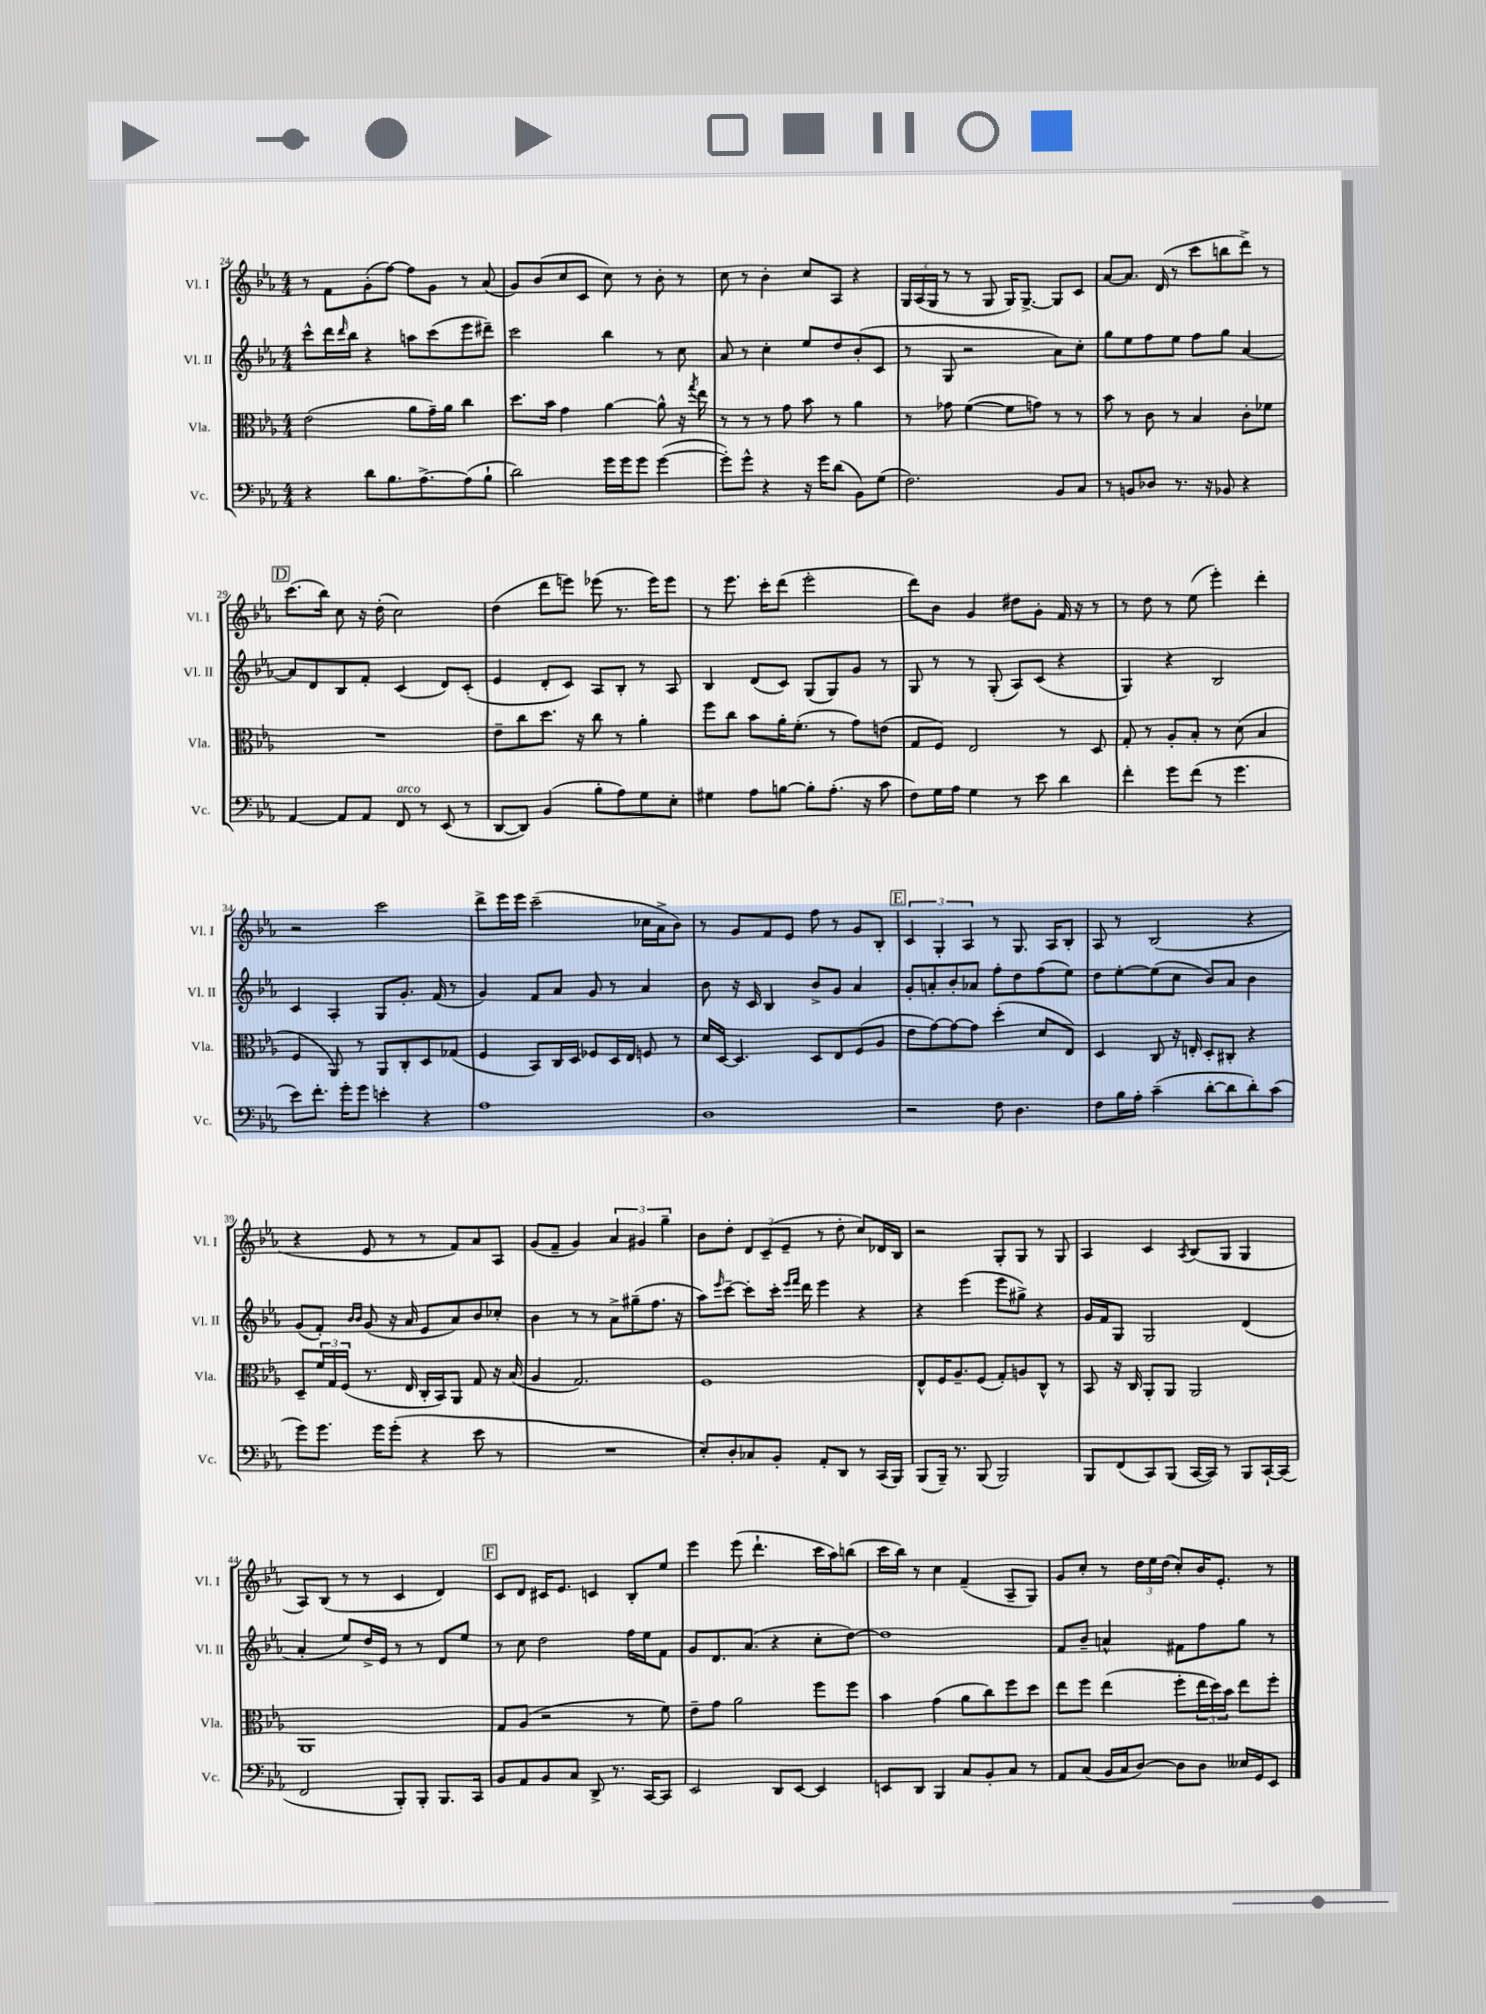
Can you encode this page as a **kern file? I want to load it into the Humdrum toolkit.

**kern	**kern	**kern	**kern
*staff4	*staff3	*staff2	*staff1
*clefF4	*clefC3	*clefG2	*clefG2
*k[b-e-a-]	*k[b-e-a-]	*k[b-e-a-]	*k[b-e-a-]
*M4/4	*M4/4	*M4/4	*M4/4
4r	(2e-	8ccc^^	8r
.	.	16ddd	8f
.	.	16qqddd	.
.	.	16bb-	.
8d	.	4r	(8g'
8.B-	.	.	[8ff)
.	8a-	8aa	8ff]
[8.A-^	.	.	.
.	16g~)	(8ccc	8g
.	16a-	.	.
(8A-]	4cc	8eee-	8r
8B-`	.	8ddd#~)	(8a-
=	=	=	=
2d)	8.dd	2ccc	8g)
.	.	.	(8b-
.	16b-	.	.
.	4g	.	8cc
.	.	.	8c
16g	[4a-	4bb-	8cc)
16g	.	.	.
8g	.	.	8r
([4g	8a-^^]	8r	8b-'
.	16r	8cc	8r
.	8qgg	.	.
.	16ee-	.	.
=	=	=	=
8g'])	8r	8a-	8cc
8g^^	8r	8r	8r
4r	8r	4cc'	4b-'
.	8g	.	.
16r	8b-	8ee-	8cc
16g	.	.	.
(8d	8r	8dd	8A-
8BB-)	4a-	(8b-'	4r
(8G	.	8c	.
=	=	=	=
2.F)	8r	8r	24G
.	.	.	(24A-
.	.	.	24G
.	8g-	8G	8r
.	([4f	2r	8r
.	.	.	8G
.	8f]	.	16G)
.	.	.	[8.G^
.	8g)	.	.
8BB-	8r	8a-)	8G]
8C	8r	8cc'	8c
=	=	=	=
8r	8b-	8gg	[8a-
8BB	8r	8ee-	8.a-]
8D-	8c	8ff	.
.	.	.	(16d
8.r	8r	8ee-	8r
.	4B-	8ff	8ccc
16r	.	.	.
8BB-	.	8gg	8bb
4r	8c'	[4a-	8ddd^)
.	8f-	.	8r
=	=	=	=
[4AA-	1r	8a-]	(8.ccc
.	.	8d	.
.	.	.	16bb-)
8AA-]	.	8B-	8cc
8AA-	.	8f'	16r
.	.	.	(16dd'
8FF	.	(4c	2cc)
8r	.	.	.
(8EE-	.	8d)	.
8r	.	(8c'	.
=	=	=	=
[8DD	8e-~	4e-	(4dd
8DD])	8cc	.	.
(4BB-	8.dd	8d'	8ddd
.	.	8c)	8eee)
.	16r	.	.
8B-'	8cc	8A-	(8eee-
8A-)	8r	8B-'	8.r
8G	4a-'	8r	.
.	.	.	16eee-)
8E-'	.	8A-	8eee-
=	=	=	=
4G#	8ff	4B-	8r
.	8cc	.	8.eee-
8A-	8b-	(8d	.
.	.	.	16ccc'
[8B	16a-'	8c)	(8ddd
.	(8.f'	.	.
8B']	.	(8G	2eee-'
(8.A-'	8r	8G)	.
.	8g)	8g	.
16r	.	.	.
8c	(8e	8r	.
=	=	=	=
8F)	8G	8G	8ddd)
16G	8F)	8r	8b-
16A-	.	.	.
4G	2E-	8r	4g
.	.	(8G'	.
8r	.	8A-)	8dd#
8e-	.	(8c	8g'
4d	8r	4r	16f
.	.	.	16r
.	8D	.	8r
=	=	=	=
4f'	8G'	4G)	8r
.	8r	.	8dd
8g	8A-'	4r	8r
(8f	8B-'	.	(8ee-
8r	8r	2B-	4eee-')
4.g	(8d	.	.
.	4B-	.	4ddd'
=	=	=	=
8e-)	4F	4c	2r
8.f'	.	.	.
.	8AA-)	4A-'	.
16g'	.	.	.
8g	8r	.	.
4e'	8AA-	8G	2ccc
.	8C'	8.g'	.
4r	8D	.	.
.	.	(16f	.
.	(8G-	8r	.
=	=	=	=
1A-	4F	4g)	8ddd^
.	.	.	16eee-
.	.	.	16eee-
.	8BB-)	8f	(2ccc~
.	16C	8a-	.
.	16D	.	.
.	8F-	8g	.
.	16D	8r	.
.	16E-	.	.
.	8F	4a-	16cc-
.	.	.	16a-^
.	8r	.	8b-)
=	=	=	=
1D	16d	8b-	8r
.	[16D	.	.
.	4.D]	16r	8g
.	.	16c	.
.	.	4B-	8f
.	.	.	8e-
.	8D	8b-^	8ff
.	8E-	8g	8r
.	(8F	4a-	8g
.	8A-	.	8B-'
=	=	=	=
2r	8e-	8g'	6c
.	[8g)	8a'	.
.	.	.	6G'
.	8g_	8b-'	.
.	.	.	6A-
.	8g]	8a-	.
8F	(4dd'	8ff'	8r
4.D	.	8dd	8.G
.	8d	(8ff	.
.	.	.	16A-
.	8E-)	8ee-)	8B-'
=	=	=	=
8F	4D	8dd	8A-
16B-	.	[8ee-'	8r
16A-'	.	.	.
(4c~	8C	(8ee-]	(2B-
.	16r	8cc	.
.	16E'	.	.
[8d'	8D'	8b-)	.
8d]	8C#'	8a-	.
8d')	4r	4b-	4r
(8c	.	.	.
=	=	=	=
8g)	8D~	(8g	4r
8.g	24f	8f')	.
.	24G	.	.
.	(24F	.	.
.	.	16qqb-	.
.	.	16qqb-	.
.	8.r	(8g	8e-
16g	.	.	.
(8g'	.	16r	8r
.	16E-	16a-	.
4r	16C'	8e-	8r
.	16BB-)	.	.
.	8AA-	8a-)	8f)
8e-	8G	8b-	8a-
8r	16r	8cc-'	8A-
.	(16B-	.	.
=	=	=	=
1r	4A-	4b-	(8g
.	.	.	8f~
.	2.G)	8r	4g)
.	.	8r	.
.	.	8a-^	6a-
.	.	(8gg#~	.
.	.	.	6g#
.	.	8.ff	.
.	.	.	6gg~
.	.	16r	.
=	=	=	=
8E-')	1F	8aa-)	8b-
.	.	16qqeee-	.
8D'	.	[8ccc~	8dd'
8C-	.	8ccc']	12d
.	.	.	(12c~
8BB-'	.	16ccc'	.
.	.	.	12e-~
.	.	16qqeee-	.
.	.	16qqfff	.
.	.	16ddd	.
8AA-'	.	4eee-	8r
8DD	.	.	8dd'
8r	.	4r	8cc)
(16CC	.	.	16d-
16BBB-)	.	.	16B-
=	=	=	=
(8BBB-	8E-^^	4r	2r
16BBB-~)	16F	.	.
8.r	8.A-~	.	.
.	.	(4eee-	.
(8BBB-	(8F	.	.
2BBB-)	8G')	8eee-	8G'
.	8A	8gg#^)	8G
.	8C^^	4r	8r
.	8r	.	8G
=	=	=	=
8BBB-	8BB-	16g	4A-
.	.	16f	.
(8FF	16r	8G	.
.	16C	.	.
8CC)	8AA-'	2G	4c
(8BBB-	8AA-	.	.
.	.	.	8qA-
[16CC	2AA-	.	(8B-
16CC])	.	.	.
8r	.	.	8G
8BBB-	.	(4d	4G
[16CC`	.	.	.
(16CC]	.	.	.
=	=	=	=
2FF	1AA-	4a-'	8A-)
.	.	.	(8B-
.	.	8ee-)	8r
.	.	16dd^	8r
.	.	16e-	.
8BBB-')	.	8r	4c
8BBB-'	.	8r	.
8.BBB-	.	8d	4d)
.	.	8ee-	.
16CC	.	.	.
=	=	=	=
8BB-	8G	8r	8c
8AA-	(8A-	8cc	8d
8BB-	2r	2dd	16c#
.	.	.	8.e-
8C	.	.	.
8DD^	.	.	4c
8.r	.	.	.
.	8r	16ff	8B-'
[16CC	.	16ee-	.
8CC]	8f)	8f	8ee-
=	=	=	=
2EE-	8e-~	8g	4eee-
.	8g	8.d	.
.	2a-	.	(8eee-
.	.	(8.a-	.
.	.	.	4.ddd`
8DD	.	4r	.
[8EE-	.	.	.
4EE-]	8ff	8cc'	16ccc
.	.	.	16aa-)
.	8ff	[8dd)	(8bb
=	=	=	=
8EE	4b-	1dd]	16ccc
.	.	.	16bb-)
8DD	.	.	8r
4BBB-	(4g	.	4cc
8C	8a-	.	(4f~
8BB-'	8cc)	.	.
8C	8ff	.	8A-~
8r	8dd	.	8G)
=	=	=	=
8AA-	8ee-	8f	8g
(8C	8ff	8b-~	8cc'
16BB-	(4ee-	4a^^	8r
16C	.	.	.
[8D)	.	.	24dd
.	.	.	24ee-
.	.	.	(24dd
8D]	8ff'	8f#	8cc')
8D	24ee-	8ff	16b-
.	24dd)	.	.
.	.	.	8.e-'
.	24b-	.	.
16E--	8ee-	8gg	.
16GG	.	.	.
8EE-	8ff'	8r	8r
==	==	==	==
*-	*-	*-	*-
